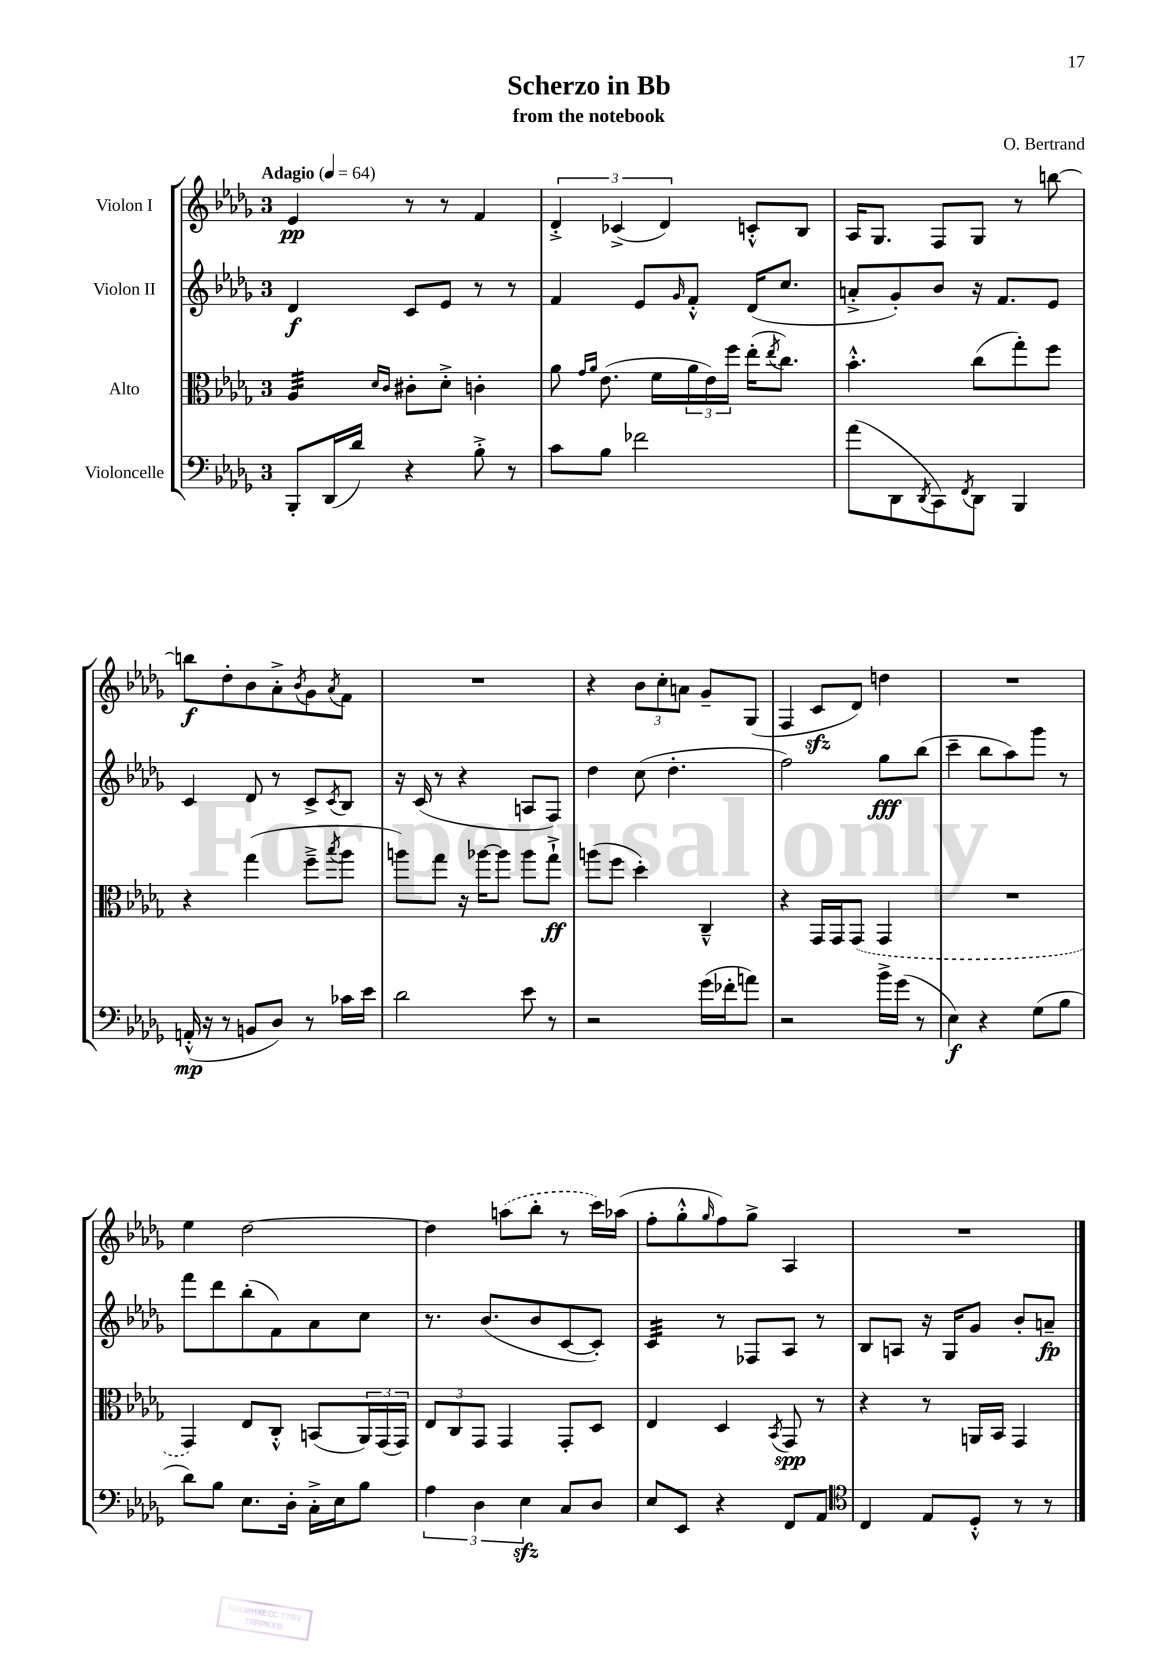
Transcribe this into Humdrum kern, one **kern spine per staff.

**kern	**kern	**kern	**kern
*staff4	*staff3	*staff2	*staff1
*clefF4	*clefC3	*clefG2	*clefG2
*k[b-e-a-d-g-]	*k[b-e-a-d-g-]	*k[b-e-a-d-g-]	*k[b-e-a-d-g-]
*M3/4	*M3/4	*M3/4	*M3/4
*MM64	*MM64	*MM64	*MM64
8BBB-'	4A-	4d-	4e-
(16DD-	.	.	.
16d-)	.	.	.
.	16qqd-	.	.
.	16qqc	.	.
4r	8c#'	8c	8r
.	8d-'^	8e-	8r
8B-'^	4c'	8r	4f
8r	.	8r	.
=	=	=	=
8c	8a-	4f	6d-'^
.	16qqg-	.	.
.	16qqa-	.	.
8B-	(8.e-	.	.
.	.	.	(6c-^
2f-	.	8e-	.
.	16f	.	.
.	.	.	6d-)
.	.	16qqg-	.
.	24a-	8f'^^	.
.	24e-)	.	.
.	24ff	.	.
.	(16ee-'	(16d-	8c'^^
.	8qee-	.	.
.	8.cc)	8.cc	.
.	.	.	8B-
=	=	=	=
(8a-	4.b-'^^	8a'^	16A-
.	.	.	8.G-
8DD-	.	8g-')	.
8qDD-	.	.	.
8CC)	.	8b-	8F
8qFF	.	.	.
8DD-	(8cc	16r	8G-
.	.	8.f	.
4BBB-	8gg-')	.	8r
.	8ff	8e-	[8bb
=	=	=	=
(16AA'^^	4r	4c	8bb]
16r	.	.	.
8r	.	.	8dd-'
8BB	(4gg-	8d-	8b-
8D-)	.	8r	8a-'^
.	.	.	8qb-
8r	8ff~^	8c^	8g-
.	8qbb-	8qc	8qa-
16c-	8aa-	8B-	8f
16e-	.	.	.
=	=	=	=
2d-	8aa)	16r	2.r
.	.	(16c	.
.	8gg-	8r	.
.	16r	4r	.
.	[16aa-	.	.
.	8aa-]	.	.
8e-	8aa-	8A	.
8r	8gg-`^	8F)	.
=	=	=	=
2r	(8aa	4dd-	4r
.	8ff	.	.
.	4dd-')	(8cc	12b-
.	.	.	12cc'
.	.	4.dd-'	.
.	.	.	12a
(16g-	4C~^^	.	8g-~
16f-'	.	.	.
8a)	.	.	(8G-
=	=	=	=
2r	4r	2ff)	4F
.	16GG-	.	8c
.	16GG-	.	.
.	(8GG-	.	8d-)
16b-^	4GG-	8gg-	4dd
(16g-	.	.	.
8r	.	(8bb-	.
=	=	=	=
4E-)	2.r	4ccc~	2.r
4r	.	8bb-	.
.	.	8aa-)	.
(8G-	.	8ggg-	.
8B-	.	8r	.
=	=	=	=
8d-)	4GG-)	8fff	4ee-
8B-	.	8ddd-	.
8.E-	8E-	(8bb-'	[2dd-
.	8C'^^	8f)	.
16D-'	.	.	.
16C'^	(8BB	8a-	.
16E-	.	.	.
8B-	24AA-)	8cc	.
.	(24GG-	.	.
.	24GG-)	.	.
=	=	=	=
6A-	12E-	8.r	4dd-]
.	12C	.	.
6D-	12GG-	.	.
.	.	(8.b-	.
.	4GG-	.	(8aa
6E-	.	.	.
.	.	8b-	8bb-'
8C	8GG-'	[8c	8r
8D-	8D-	8c'])	16ccc)
.	.	.	(16aa-
=	=	=	=
8E-	4E-	4c	8ff'
8EE-	.	.	8gg-'^^
.	.	.	16qqgg-
4r	4D-	8r	8ff)
.	.	8F-	8gg-^
.	8qBB-	.	.
8FF	8GG-	8A-	4A-
8AA-	8r	8r	.
=	=	=	=
*clefC4	*	*	*
4C	4r	8B-	2.r
.	.	8A	.
8E-	8r	16r	.
.	.	16G-	.
8D-'^^	16AA	8g-	.
.	16BB-	.	.
8r	4GG-	8b-'	.
8r	.	8a~	.
==	==	==	==
*-	*-	*-	*-
